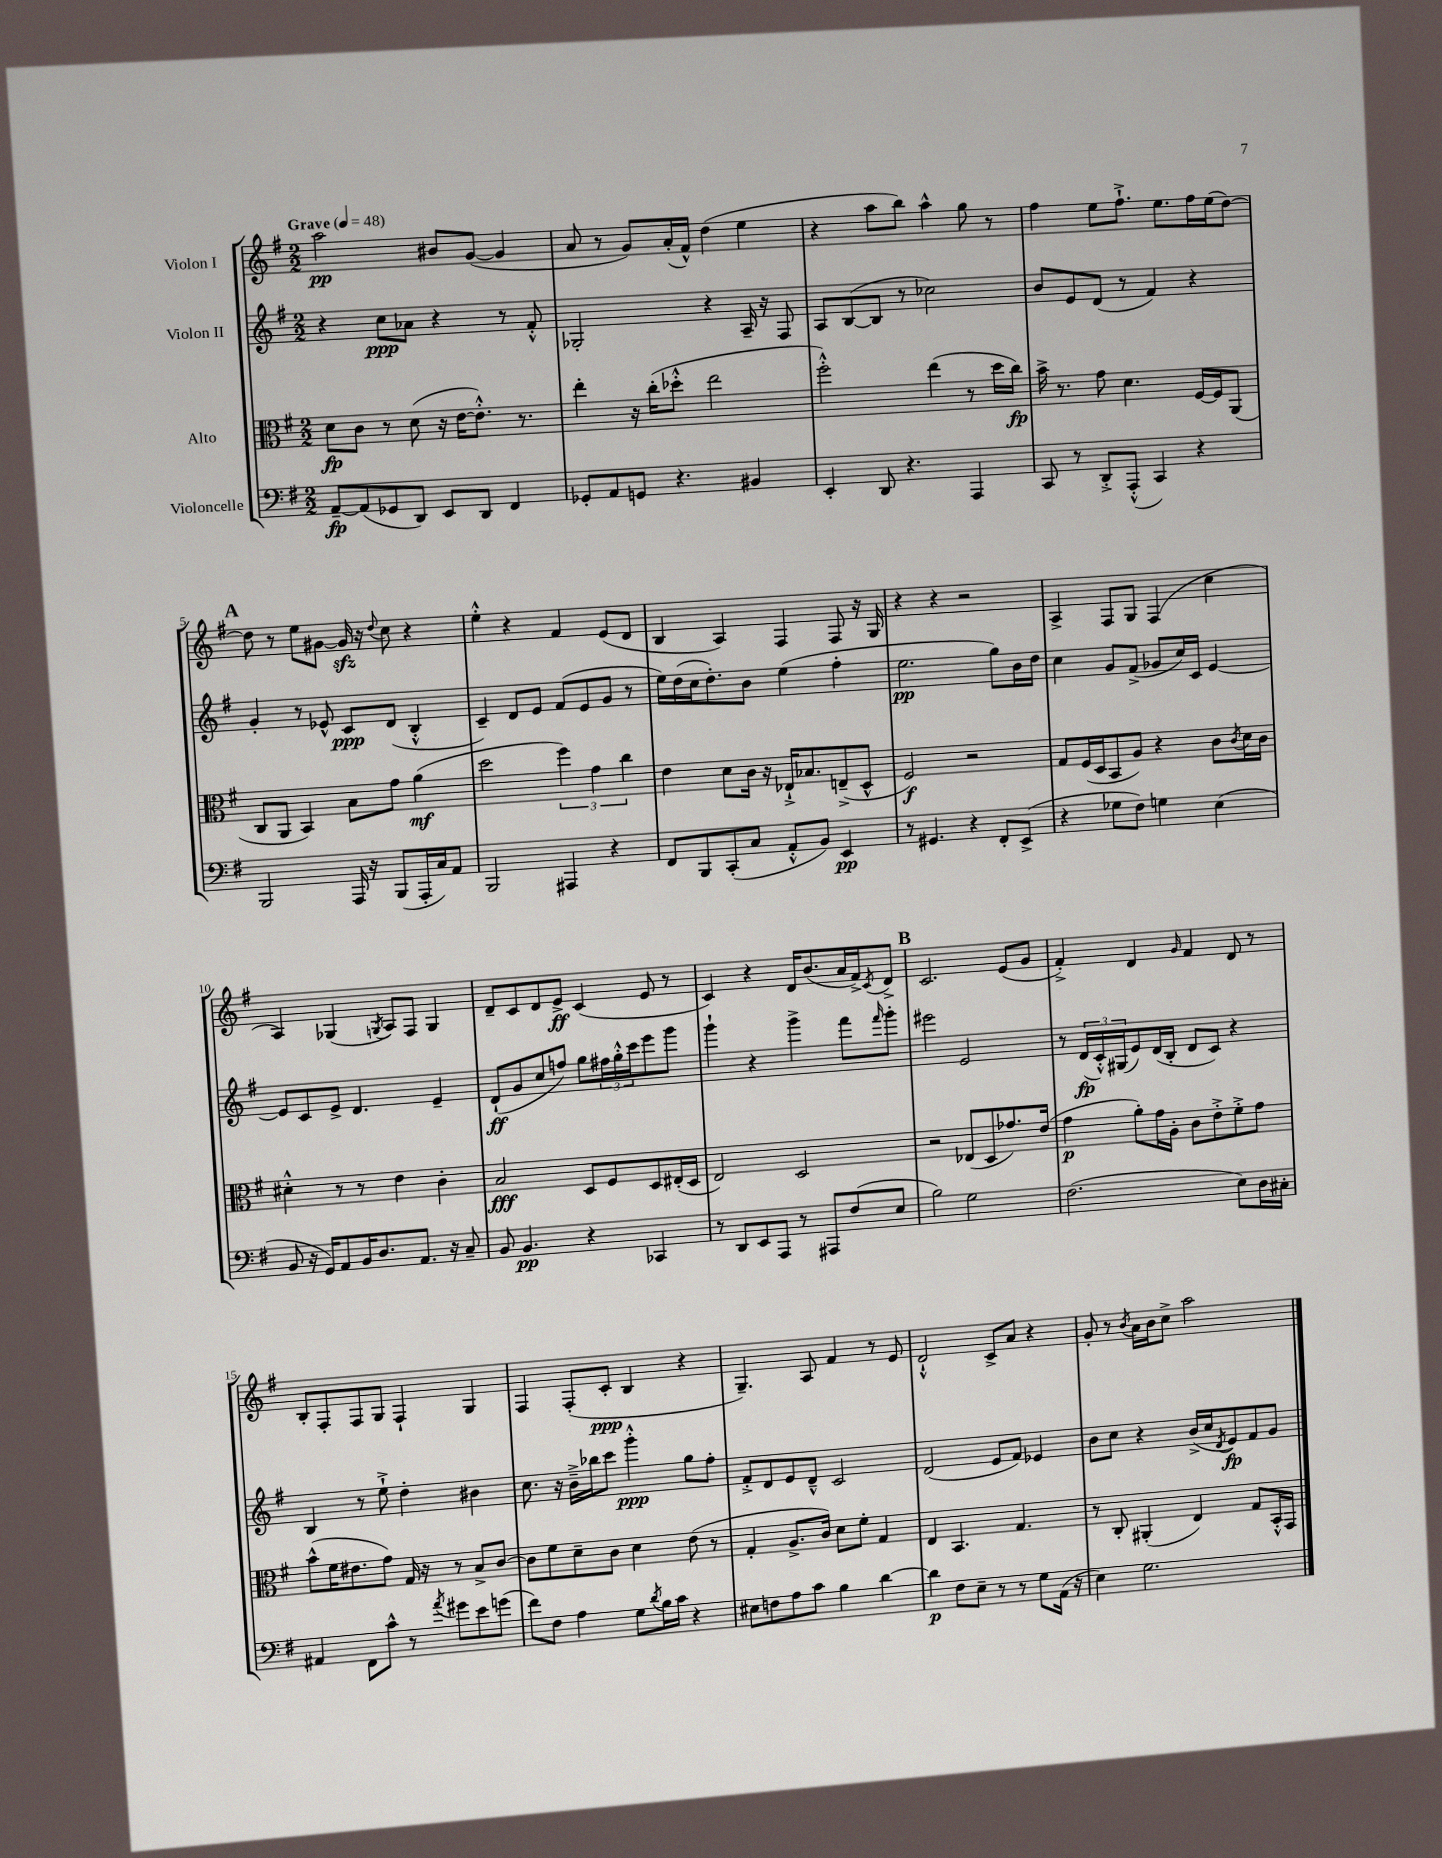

**kern	**dynam	**kern	**dynam	**kern	**dynam	**kern	**dynam
*part4	*part4	*part3	*part3	*part2	*part2	*part1	*part1
*staff4	*staff4	*staff3	*staff3	*staff2	*staff2	*staff1	*staff1
*I"Violoncelle	*	*I"Alto	*	*I"Violon II	*	*I"Violon I	*
*clefF4	*	*clefC3	*	*clefG2	*	*clefG2	*
*k[f#]	*	*k[f#]	*	*k[f#]	*	*k[f#]	*
*M2/2	*	*M2/2	*	*M2/2	*	*M2/2	*
*MM48	*	*MM48	*	*MM48	*	*MM48	*
=1	=1	=1	=1	=1	=1	=1	=1
!	!	!	!	!	!	!LO:TX:a:B:t=Grave	!
[8AA~/L	fp	8d\L	fp	4r	.	2aa\	pp
(8AA/]	.	8c\J	.	.	.	.	.
8GG-X/	.	8r	.	8cc\L	ppp	.	.
8DD/J)	.	(8d\	.	8a-X\J	.	.	.
8EE/L	.	16r	.	4r	.	8b#X/L	.
.	.	[16e\KL	.	.	.	.	.
8DD/J	.	8.e'^^\J])	.	.	.	([8g/J	.
4FF#/	.	.	.	8r	.	4g/]	.
.	.	8.r	.	.	.	.	.
.	.	.	.	8f#'^^/	.	.	.
=2	=2	=2	=2	=2	=2	=2	=2
8GG-X'/L	.	4ee'\	.	2G-X'/	.	8a/	.
8AA/	.	.	.	.	.	8r	.
8GGn/J	.	16r	.	.	.	8g/L)	.
.	.	(16cc'\KL	.	.	.	.	.
4.r	.	8dd-X'^^\J	.	.	.	(16a'/L	.
.	.	.	.	.	.	16f#^^/JJ)	.
.	.	2ee\	.	4r	.	(4dd\	.
4BB#X/	.	.	.	16A~/	.	4ee\	.
.	.	.	.	16r	.	.	.
.	.	.	.	8F#/	.	.	.
=3	=3	=3	=3	=3	=3	=3	=3
4EE'/	.	2ff#'^^\)	.	8A/L	.	4r	.
.	.	.	.	([8B/	.	.	.
8DD/	.	.	.	8B/J]	.	8aa\L	.
4.r	.	.	.	8r	.	8bb\J)	.
.	.	(4ee\	.	2cc-X\)	.	4aa^^\	.
4AAA/	.	8r	.	.	.	8gg\	.
.	.	16dd\LL	.	.	.	8r	.
.	.	16cc\JJ)	fp	.	.	.	.
=4	=4	=4	=4	=4	=4	=4	=4
8CC/	.	16b^\	.	8b/L	.	4ff#\	.
.	.	8.r	.	.	.	.	.
8r	.	.	.	8e/	.	.	.
8DD'^/L	.	8g\	.	(8d/J	.	8ee\L	.
(8AAA'^^/J	.	4.d\	.	8r	.	8.ff#`^\J	.
4CC/)	.	.	.	4f#/)	.	.	.
.	.	.	.	.	.	8.ee\L	.
4r	.	[16F#/LL	.	4r	.	16ff#\L	.
.	.	16F#/J]	.	.	.	(16ee\J	.
.	.	(8AA/J	.	.	.	[8dd\J)	.
!!LO:LB:g=z
!!LO:REH:place=s1:t=A
=5	=5	=5	=5	=5	=5	=5	=5
2BBB/	.	8C/L	.	4g'/	.	8dd\]	.
.	.	8AA/J	.	.	.	8r	.
.	.	4BB/)	.	8r	.	8ee\L	.
.	.	.	.	8e-X^^/	.	[8g#X\J	.
16AAA/	.	8B\L	.	8c/L	ppp	16g#zz/]	.
16r	.	.	.	.	.	16r	.
.	.	.	.	.	.	8qqdd/	.
(8BBB/L	.	8g\J	.	(8d/J	.	8cc\	.
16AAA'/L	.	(4a\	mf	4B'^^/	.	4r	.
16C/J)	.	.	.	.	.	.	.
8AA/J	.	.	.	.	.	.	.
=6	=6	=6	=6	=6	=6	=6	=6
2BBB/	.	2dd\	.	4c~/)	.	4ee'^^\	.
.	.	.	.	8d/L	.	4r	.
.	.	.	.	8e/J	.	.	.
4AAA#X/	.	6ff#\)	.	(8f#/L	.	4f#/	.
.	.	.	.	8e/	.	.	.
.	.	6g\	.	.	.	.	.
4r	.	.	.	8g/J	.	(8e/L	.
.	.	6cc\	.	.	.	.	.
.	.	.	.	8r	.	8d/J	.
=7	=7	=7	=7	=7	=7	=7	=7
8FF#/L	.	4e\	.	16ee\LL)	.	4B/	.
.	.	.	.	(16dd\	.	.	.
8BBB/	.	.	.	16cc\J	.	.	.
.	.	.	.	8.dd'\)	.	.	.
(8CC'/	.	8d\L	.	.	.	4A/)	.
8C/J	.	16c\Jk	.	8b\J	.	.	.
.	.	16r	.	.	.	.	.
8AA'^^/L	.	16E-X`^/KL	.	(4ee\	.	4F#/	.
.	.	8.B-X/	.	.	.	.	.
8BB/J)	.	.	.	.	.	.	.
4EE/	pp	(8En~^/	.	4ff#'\	.	8F#/	.
.	.	8D^^/J	.	.	.	16r	.
.	.	.	.	.	.	16G/	.
=8	=8	=8	=8	=8	=8	=8	=8
8r	.	2F#/)	f	2.ee\	pp	4r	.
4.GG#X/	.	.	.	.	.	.	.
.	.	.	.	.	.	4r	.
4r	.	2r	.	.	.	2r	.
8FF#'/L	.	.	.	8gg\L)	.	.	.
(8EE^/J	.	.	.	16b\L	.	.	.
.	.	.	.	16dd\JJ	.	.	.
=9	=9	=9	=9	=9	=9	=9	=9
4r	.	8G/L	.	4cc\	.	4A^/	.
.	.	(16F#/L	.	.	.	.	.
.	.	16D/J	.	.	.	.	.
8G-X\L	.	8BB/	.	8g/L	.	8F#/L	.
8F#\J)	.	8A/J)	.	(8f#^/J	.	8G/J	.
4Gn\	.	4r	.	8g-X/L	.	(4F#/	.
.	.	.	.	16cc/L)	.	.	.
.	.	.	.	16c/JJ	.	.	.
(4E\	.	8c\L	.	[4e/	.	4cc\	.
.	.	8qc/	.	.	.	.	.
.	.	16d\L	.	.	.	.	.
.	.	16c\JJ	.	.	.	.	.
!!LO:LB:g=z
=10	=10	=10	=10	=10	=10	=10	=10
8BB/	.	4d#X'^^\	.	8e/L]	.	4A/)	.
16r	.	.	.	8c/	.	.	.
16GG/KL)	.	.	.	.	.	.	.
8AA/	.	8r	.	8e^/J	.	(4G-X/	.
16BB/K	.	8r	.	4.d/	.	.	.
8.D/	.	.	.	.	.	.	.
.	.	.	.	.	.	8qGn/	.
.	.	4e\	.	.	.	8A/L)	.
8.AA/J	.	.	.	.	.	8F#/J	.
.	.	4c'\	.	4e~/	.	4G/	.
16r	.	.	.	.	.	.	.
8C~/	.	.	.	.	.	.	.
=11	=11	=11	=11	=11	=11	=11	=11
8BB/	.	2B/	fff	(8d`/L	ff	8d~/L	.
4.BB/	pp	.	.	8g/	.	8c/	.
.	.	.	.	8cc/	.	8d/	.
.	.	.	.	8ffn/J)	.	8e^/J	ff
4r	.	8D/L	.	8gg\L	.	(4c/	.
.	.	8F#/	.	24ff#X\L	.	.	.
.	.	.	.	24gg'^^\	.	.	.
.	.	.	.	24ccc\J	.	.	.
4CC-X/	.	8D/	.	8eee\	.	8e/	.
.	.	(16E#X'/L	.	8ggg\J	.	8r	.
.	.	16D/JJ	.	.	.	.	.
=12	=12	=12	=12	=12	=12	=12	=12
8r	.	2E/)	.	4ggg`\	.	4c/)	.
8DD/L	.	.	.	.	.	.	.
8EE/	.	.	.	4r	.	4r	.
8AAA/J	.	.	.	.	.	.	.
8r	.	2D/	.	4ggg^\	.	16d/KL	.
.	.	.	.	.	.	(8.b/	.
8AAA#X/L	.	.	.	.	.	.	.
(8F#/	.	.	.	8fff#\L	.	16a/L	.
.	.	.	.	.	.	16f#^/J)	.
.	.	.	.	16qqfff#/	.	8qc/	.
8E/J	.	.	.	8ggg'\J	.	8d^/J	.
!!LO:REH:place=s1:t=B
=13	=13	=13	=13	=13	=13	=13	=13
2B\)	.	2r	.	2eee#X\	.	2.c/	.
2G\	.	(8E-X/L	.	2e/	.	.	.
.	.	8D/	.	.	.	.	.
.	.	8.g-X/)	.	.	.	(8e/L	.
.	.	.	.	.	.	8g/J	.
.	.	(16e/Jk	.	.	.	.	.
=14	=14	=14	=14	=14	=14	=14	=14
(2.F#\	.	4g\	p	8r	.	4f#'^/)	.
.	.	.	.	(24d/LL	fp	.	.
.	.	.	.	24c'^^/)	.	.	.
.	.	.	.	(24G#X/J	.	.	.
.	.	8a'\L)	.	8e/)	.	4d/	.
.	.	16g\L	.	(16d/L	.	.	.
.	.	16A'\JJ	.	16B'/JJ	.	.	.
.	.	.	.	.	.	16qqg/	.
.	.	8c\L	.	8d/L	.	4f#/	.
.	.	8e'^\	.	8c/J)	.	.	.
8E\L)	.	8f#'^\	.	4r	.	8d/	.
16D\L	.	8g\J	.	.	.	8r	.
16C#X'\JJ	.	.	.	.	.	.	.
!!LO:LB:g=z
=15	=15	=15	=15	=15	=15	=15	=15
4AA#X/	.	(8b^^\L	.	4B/	.	8B'/L	.
.	.	16f#\K	.	.	.	8F#'/	.
.	.	8.e#X\	.	.	.	.	.
8FF#\L	.	.	.	8r	.	8F#/	.
8c^^\J	.	8g\J)	.	8ee`^\	.	8G/J	.
8r	.	16G/	.	4dd'\	.	4F#`/	.
.	.	16r	.	.	.	.	.
8qa/	.	.	.	.	.	.	.
8g#X\L	.	8r	.	.	.	.	.
8e\	.	8B^/L	.	4b#X\	.	4G/	.
(8gn\J	.	[8c/J	.	.	.	.	.
=16	=16	=16	=16	=16	=16	=16	=16
8f#\L)	.	8c\L]	.	8.cc\	.	4F#/	.
8F#\J	.	8f#\	.	.	.	.	.
.	.	.	.	16r	.	.	.
4A\	.	8d~\	.	16b~^\LL	.	(8F#'/L	.
.	.	.	.	16bb-X\J	.	.	.
.	.	8c\J	.	8ccc\J	.	8c'/J	ppp
8G\L	.	4d\	.	4ggg'^^\	ppp	4B/	.
8qd/	.	.	.	.	.	.	.
16B\L	.	.	.	.	.	.	.
16c\JJ	.	.	.	.	.	.	.
4r	.	(8e\	.	8gg\L	.	4r	.
.	.	8r	.	8ff#'\J	.	.	.
=17	=17	=17	=17	=17	=17	=17	=17
8E#X\L	.	4G'/	.	8f#'^/L	.	4.G~/)	.
8Fn\	.	.	.	8d/	.	.	.
8A\	.	8.A^/L	.	8e/	.	.	.
8c\J	.	.	.	8d~^^/J	.	8A/	.
.	.	16c/Jk)	.	.	.	.	.
4B\	.	8d\L	.	2c/	.	4f#/	.
.	.	8f#'\J	.	.	.	.	.
[4d\	.	4G/	.	.	.	8r	.
.	.	.	.	.	.	8e/	.
=18	=18	=18	=18	=18	=18	=18	=18
4d\]	p	4E/	.	(2d/	.	2d`^^/	.
8F#\L	.	4.BB/	.	.	.	.	.
8E~\J	.	.	.	.	.	.	.
8r	.	.	.	8e/L	.	8c^/L	.
8r	.	4.G/	.	8f#/J)	.	8a/J	.
8G\L	.	.	.	4e-X/	.	4r	.
(16AA\Jk	.	.	.	.	.	.	.
16r	.	.	.	.	.	.	.
=19	=19	=19	=19	=19	=19	=19	=19
4E\)	.	8r	.	8b\L	.	8g'/	.
.	.	8C'/	.	8cc\J	.	8r	.
.	.	.	.	.	.	8qb/	.
2.G\	.	(4AA#X'/	.	4r	.	16a\LL	.
.	.	.	.	.	.	16b\J	.
.	.	.	.	.	.	8cc^\J	.
.	.	4E/)	.	(16b^/LL	.	2aa\	.
.	.	.	.	16cc/J	.	.	.
.	.	.	.	8qd/	.	.	.
.	.	.	.	8e/)	fp	.	.
.	.	8G/L	.	8f#/	.	.	.
.	.	16BB'^^/L	.	8g/J	.	.	.
.	.	16GG/JJ	.	.	.	.	.
==	==	==	==	==	==	==	==
*-	*-	*-	*-	*-	*-	*-	*-
